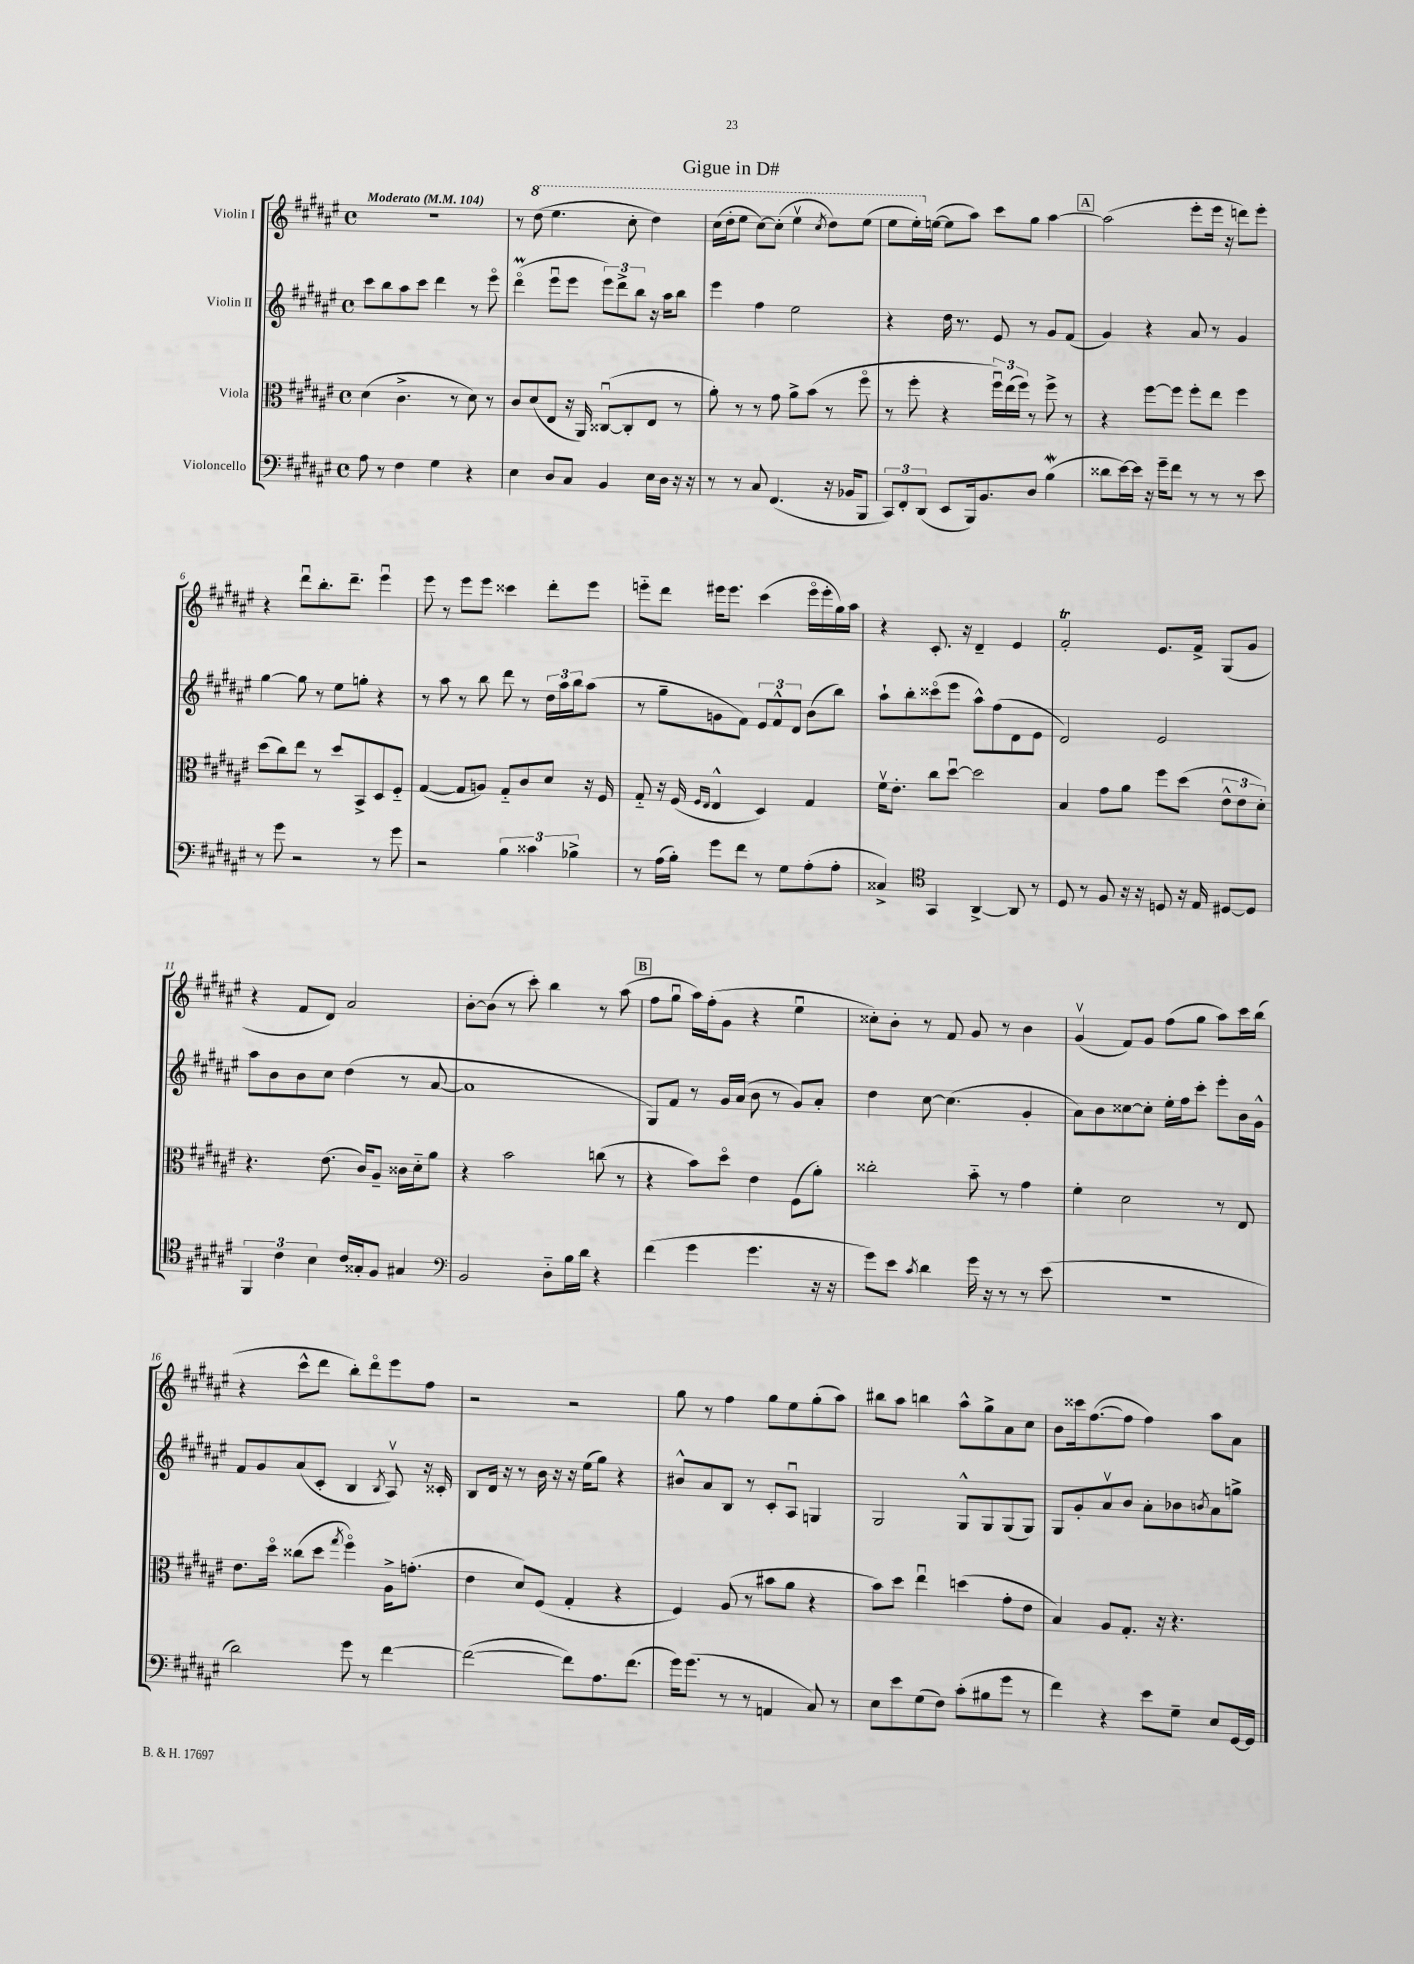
\header { title = "Gigue in D#" }
<<
\new StaffGroup <<
\new Staff = "s0" \with { instrumentName = "Violin I" } {
    \clef treble \key fis \major \defaultTimeSignature \time 4/4 \tempo "Moderato" 4 = 104
    r1 |
    r8 \ottava #1 dis'''8( eis'''4. cis'''8-. dis'''4) |
    cis'''16( dis'''16-. eis'''8 cis'''8~) cis'''8-.( eis'''4\upbow \acciaccatura { cis'''8 } dis'''8) eis'''8( |
    eis'''8 eis'''16-.) \ottava #0 e''16~( e''8 ais''8) cis'''8 gis''8 ais''4~ |
    \mark \markup { \box "A" } ais''2( eis'''8-. eis'''16 r16 d'''8) eis'''8-. |
    r4 dis'''8\downbow b''8.-. dis'''8.-- eis'''4\downbow |
    eis'''8 r8 eis'''8 eis'''8 cisis'''4 dis'''8-. eis'''8 |
    e'''8-_ dis'''8 eis'''16 eis'''8. cis'''4( eis'''16\flageolet eis'''16-. gis''16) ais''16 |
    r4 cis'8.-. r16 dis'4-- eis'4 |
    fis'2-.\trill eis'8. fis'16-> gis8( gis'8 |
    r4 fis'8 dis'8) ais'2 |
    b'8~-. b'8( r8 cis'''8-.) b''4 r8 ais''8( |
    \mark \markup { \box "B" } fis''8 gis''8\downbow ais''16) fis''16-.( gis'8 r4 eis''4\downbow |
    cisis''8-.) b'8-. r8 fis'8 gis'8 r8 b'4 |
    gis'4\upbow( fis'8) gis'8 fis''8( gis''8 ais''8) cis'''16 b''16( |
    r4 cis'''8-^ dis'''8 b''8-.) dis'''8\flageolet eis'''8 fis''8 |
    r2 r2 |
    gis''8 r8 fis''4 gis''8 eis''8 gis''8-.( ais''8) |
    bis''8 ais''8 b''4 ais''8-^ gis''8-> ais'8 cis''8 |
    b'8 cisis'''16 fis''8.~( fis''8 fis''4) ais''8 ais'8 \bar "|." |
}
\new Staff = "s1" \with { instrumentName = "Violin II" } {
    \clef treble \key fis \major \defaultTimeSignature \time 4/4
    cis'''8 b''8 ais''8 cis'''8 dis'''4 r8 eis'''8\flageolet |
    dis'''4\flageolet\prall( eis'''8\downbow eis'''8 \tuplet 3/2 { eis'''8) dis'''8-> b''8 } r16 ais''16 b''8 |
    eis'''4 fis''4 eis''2 |
    r4 dis''16 r8. eis'8 r8 gis'8 fis'8( |
    \mark \markup { \box "A" } gis'4) r4 ais'8 r8 gis'4 |
    gis''4~ gis''8 r8 eis''8 g''8-. r4 |
    r8 ais''8 r8 b''8 dis'''8 r8 \tuplet 3/2 { dis''16 ais''16 b''16 } ais''8( |
    r8 gis''8-- g'8 fis'8) \tuplet 3/2 { eis'8 fis'8-^ dis'8 } b'8( b''8) |
    ais''8-! b''8-. cisis'''8\flageolet( eis'''8 ais''8-^) fis''8( dis'8 eis'8 |
    dis'2) eis'2 |
    ais''8 b'8 b'8 cis''8 dis''4( r8 ais'8~ |
    ais'1 |
    \mark \markup { \box "B" } gis8) fis'8 r8 gis'16 ais'16( b'8 r8 gis'8) ais'8-. |
    dis''4 cis''8~ cis''4.( gis'4-. |
    ais'8) b'8 cisis''8~ cisis''8-. eis''16-. fis''16 cis'''8-. eis'''8-. b'16 gis'16-^ |
    fis'8 gis'8 ais'8( cis'8-. b4 \acciaccatura { b8 } ais8\upbow) r16 cisis'16-. |
    b8 dis'16 r16 r8 b'16 r16 r16 eis''16( gis''8) r4 |
    bis'8-^ ais'8 b8 r8 cis'8-. ais8\downbow g4 |
    gis2 gis8-^ gis8 gis8( gis8) |
    gis8 gis'8-. ais'8\upbow b'8 ais'8-. bes'8 \acciaccatura { b'8 } ais'8 g''8-> \bar "|." |
}
\new Staff = "s2" \with { instrumentName = "Viola" } {
    \clef alto \key fis \major \defaultTimeSignature \time 4/4
    dis'4( cis'4.-> r8 dis'8) r8 |
    cis'8 dis'8( eis8 r16 ais,16) cisis8~\downbow( cisis8-. eis8 r8 |
    ais'8-.) r8 r8 gis'8 ais'8-> b'8( r8 fis''8\flageolet |
    r8 fis''8-. r4 \tuplet 3/2 { fis''16\downbow) eis''16( fis''16) } r8 fis''8-> r8 |
    \mark \markup { \box "A" } r4 fis''8~ fis''8 fis''8-. eis''8 fis''4 |
    dis''8( cis''8) eis''8 r8 dis''8 b,8-> dis8 fis8-_ |
    gis4~( gis8 a8) gis8-_ cis'8 dis'8 r16 fis16 |
    gis8-_ r16 fis16( \grace { fis16 eis16 } eis4-^ dis4) gis4 |
    fis'16\upbow eis'8.-. cis''8 dis''8~\downbow dis''2 |
    b4 gis'8 ais'8 fis''8 dis''8( \tuplet 3/2 { eis'8-^ eis'8 dis'8-.) } |
    r4. eis'8.( cis'16) ais8-- cisis'16 dis'16-_ ais'8 |
    r4 b'2 c''8( r8 |
    \mark \markup { \box "B" } r4 b'8) dis''8\flageolet eis'4 fis8( ais'8-.) |
    cisis''2-. b'8-_ r8 gis'4 |
    fis'4-. dis'2 r8 eis8 |
    eis'8. dis''16\flageolet cisis''8( dis''8 \acciaccatura { gis''8 } fis''4\flageolet) ais16-> g'8.-.( |
    eis'4 dis'8) fis8( gis4-. r4 |
    fis4) ais8( r8 bis'8 ais'8 r4 |
    b'8) dis''8 eis''4\downbow d''4( gis'8-. eis'8 |
    b4) ais8 gis8.-. r16 r4. \bar "|." |
}
\new Staff = "s3" \with { instrumentName = "Violoncello" } {
    \clef bass \key fis \major \defaultTimeSignature \time 4/4
    ais8 r8 fis4 gis4 r4 |
    eis4 dis8 cis8 b,4 eis16 dis16 r16 r16 |
    r8 r8 cis8 fis,4.( r16 bes,16 b,,8 |
    \tuplet 3/2 { cis,8) fis,8-. dis,8( } eis,8 b,,16) b,8. dis8 b4\mordent( |
    \mark \markup { \box "A" } disis'8 eis'16~) eis'16 r16 gis'16-- fis'8 r8 r8 r8 eis'8 |
    r8 gis'8 r2 r8 gis'8 |
    r2 \tuplet 3/2 { b4 cisis'4 bes4-> } |
    r8 ais16( b16-.) gis'8 fis'8 r8 gis8 ais8-.( ais8-. |
    cisis4->) \clef tenor gis,4 ais,4~-> ais,8 r8 |
    dis8 r8 fis8 r16 r16 d8 r16 eis16 dis8~ dis8 |
    \tuplet 3/2 { fis,4 cis'4 b4 } cis'16 gisis16-. fis8 gis4 |
    \clef bass b,2 dis8-_ b16 dis'16 r4 |
    \mark \markup { \box "B" } fis'4( gis'4 gis'4. r16 r16 |
    gis'8) eis'8 \acciaccatura { cis'8 } dis'4 gis'16 r16 r8 r8 eis'8( |
    R1 |
    dis'2) gis'8 r8 fis'4~ |
    fis'2~( fis'8) ais8. fis'8.( |
    gis'16) gis'8.( r8 r8 a,4 cis8) r8 |
    eis8 eis'8 gis8( fis8) cis'8-.( bis8 gis'8 r8 |
    fis'4) r4 eis'8 gis8-- eis8 gis,16~ gis,16 \bar "|." |
}
>>
>>
